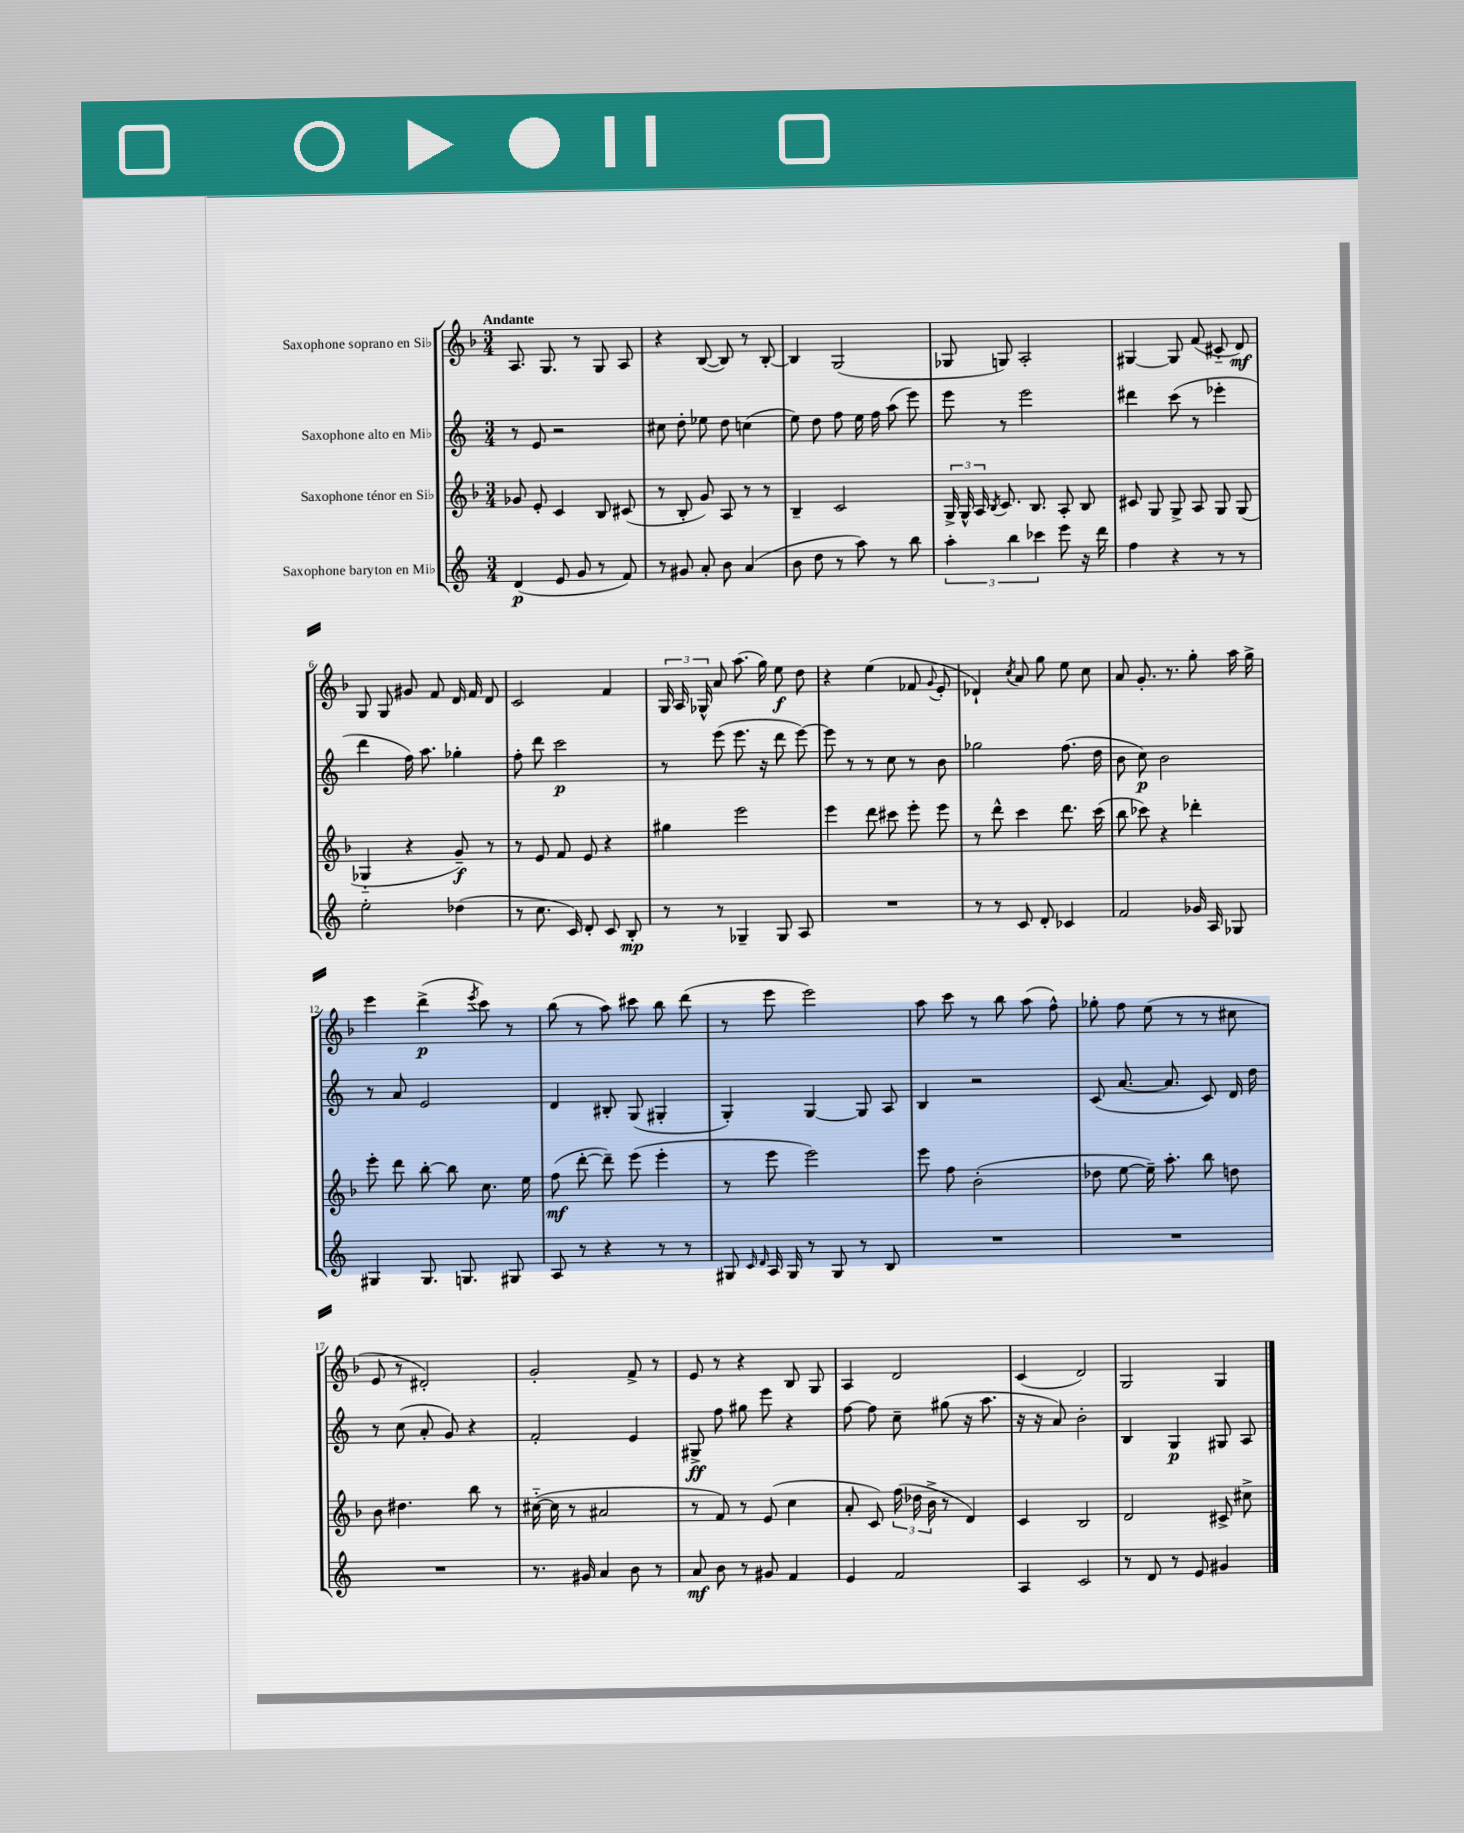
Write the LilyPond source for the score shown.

<<
\new StaffGroup <<
\new Staff = "s0" \with { instrumentName = "Saxophone soprano en Sib" } {
    \clef treble \key f \major \numericTimeSignature \time 3/4 \tempo "Andante"
    \autoBeamOff a8. g8. r8 g8 a8 |
    r4 bes8~( bes8) r8 bes8~-. |
    bes4 g2( |
    ges8 g8) a2-. |
    gis4~ gis8 f'8( cis'8-_ d'8\mf) |
    g8 g8 gis'8 f'8 d'16 f'16 d'8 |
    c'2 f'4 |
    \tuplet 3/2 { g16 a16 ges16-^ } a'8 a''8.( g''16) e''8\f d''8 |
    r4 e''4( fes'8 \appoggiatura { g'8 } e'8-. |
    des'4-!) \acciaccatura { c''8 } a'8 g''8 e''8 c''8 |
    a'8 g'8.-. r8. g''8-. a''16 g''16-> |
    e'''4 d'''4->\p( \acciaccatura { e'''8 } c'''8) r8 |
    bes''8( r8 a''8) cis'''8 bes''8 d'''8( |
    r8 e'''8 e'''2) |
    a''8 c'''8 r8 bes''8 a''8( f''8-^) |
    ges''8-. f''8 e''8( r8 r8 cis''8 |
    e'8 r8 dis'2-.) |
    g'2-. f'8-> r8 |
    e'8 r8 r4 bes8 g8 |
    a4 d'2 |
    c'4( d'2) |
    g2 g4 \bar "|." |
}
\new Staff = "s1" \with { instrumentName = "Saxophone alto en Mib" } {
    \clef treble \key c \major \numericTimeSignature \time 3/4
    \autoBeamOff r8 e'8 r2 |
    cis''8 d''8-. ees''8 d''8 c''4( |
    e''8) d''8 f''8 e''16 f''16 a''8( e'''8) |
    e'''8 r8 e'''2 |
    dis'''4 c'''8( r8 ees'''4-. |
    d'''4 f''16) a''8. ges''4-. |
    f''8-. d'''8 c'''2\p |
    r8 e'''8( e'''8. r16 d'''8 e'''8~) |
    e'''8 r8 r8 c''8 r8 b'8 |
    ges''2 f''8.( d''16 |
    b'8 c''8\p) b'2 |
    r8 a'8 e'2 |
    d'4 bis8-. g8( gis4-. |
    g4-.) g4~ g8 a8 |
    b4 r2 |
    c'8( a'8.~ a'8. c'8) d'16 d''16 |
    r8 c''8( a'8-. g'8) r4 |
    f'2-. e'4 |
    gis8->\ff f''8 gis''8 e'''8 r4 |
    f''8~ f''8 c''8-- gis''8( r16 a''8. |
    r16 r16 a'8) b'2-. |
    b4 g4\p gis8 a8 \bar "|." |
}
\new Staff = "s2" \with { instrumentName = "Saxophone ténor en Sib" } {
    \clef treble \key f \major \numericTimeSignature \time 3/4
    \autoBeamOff ges'8 e'8-. c'4 bes8 cis'8( |
    r8 bes8-. g'8) a8 r8 r8 |
    bes4-- c'2 |
    \tuplet 3/2 { g16-> g16-^ a16 } \acciaccatura { bes8 } c'8. bes8. a8-. bes8 |
    cis'8 g8 g8-> a8 g8 g8( |
    ges4-_ r4 g'8--\f) r8 |
    r8 e'8 f'8 e'8 r4 |
    gis''4 e'''2 |
    e'''4 d'''8 cis'''8 e'''8-. e'''8 |
    r8 d'''8-^ c'''4 d'''8. c'''16( |
    bes''8 ces'''8) r4 des'''4-. |
    e'''8-. d'''8 bes''8~-. bes''8 c''8. e''16 |
    f''8\mf( d'''8~-. d'''8--) e'''8( e'''4-. |
    r8 e'''8 e'''2) |
    e'''8 f''8 bes'2-.( |
    des''8 e''8~ e''16--) a''8.-. bes''8 d''8 |
    bes'8 dis''4. bes''8 r8 |
    cis''16~-_( cis''16 r8 ais'2 |
    r8 f'8) r8 e'8( c''4 |
    a'8-. c'8) \tuplet 3/2 { f''16( des''16 bes'16-> } r8 d'4) |
    c'4 bes2 |
    d'2 cis'8-> cis''8-> \bar "|." |
}
\new Staff = "s3" \with { instrumentName = "Saxophone baryton en Mib" } {
    \clef treble \key c \major \numericTimeSignature \time 3/4
    \autoBeamOff d'4\p( e'8 g'8 r8 f'8) |
    r8 gis'8 a'8-. b'8 a'4( |
    b'8 d''8 r8 a''8) r8 b''8 |
    \tuplet 3/2 { a''4-. b''4 ces'''4 } e'''8 r16 d'''16 |
    f''4 r4 r8 r8 |
    e''2-. des''4( |
    r8 c''8. c'16) d'8-. c'8 b8-.\mp |
    r8 r8 ges4-- ges8 a8 |
    R2. |
    r8 r8 c'8 d'8-. ces'4 |
    f'2 ges'16 a16 ges8 |
    gis4 gis8. g8. gis8 |
    a8 r8 r4 r8 r8 |
    gis8 \grace { c'16 d'16 } a16 gis16 r8 gis8 r8 b8 |
    R2. |
    R2. |
    R2. |
    r8. gis'16 a'4 b'8 r8 |
    a'8\mf b'8 r8 gis'8 f'4 |
    e'4 f'2 |
    a4 c'2 |
    r8 d'8 r8 e'8 gis'4 \bar "|." |
}
>>
>>
